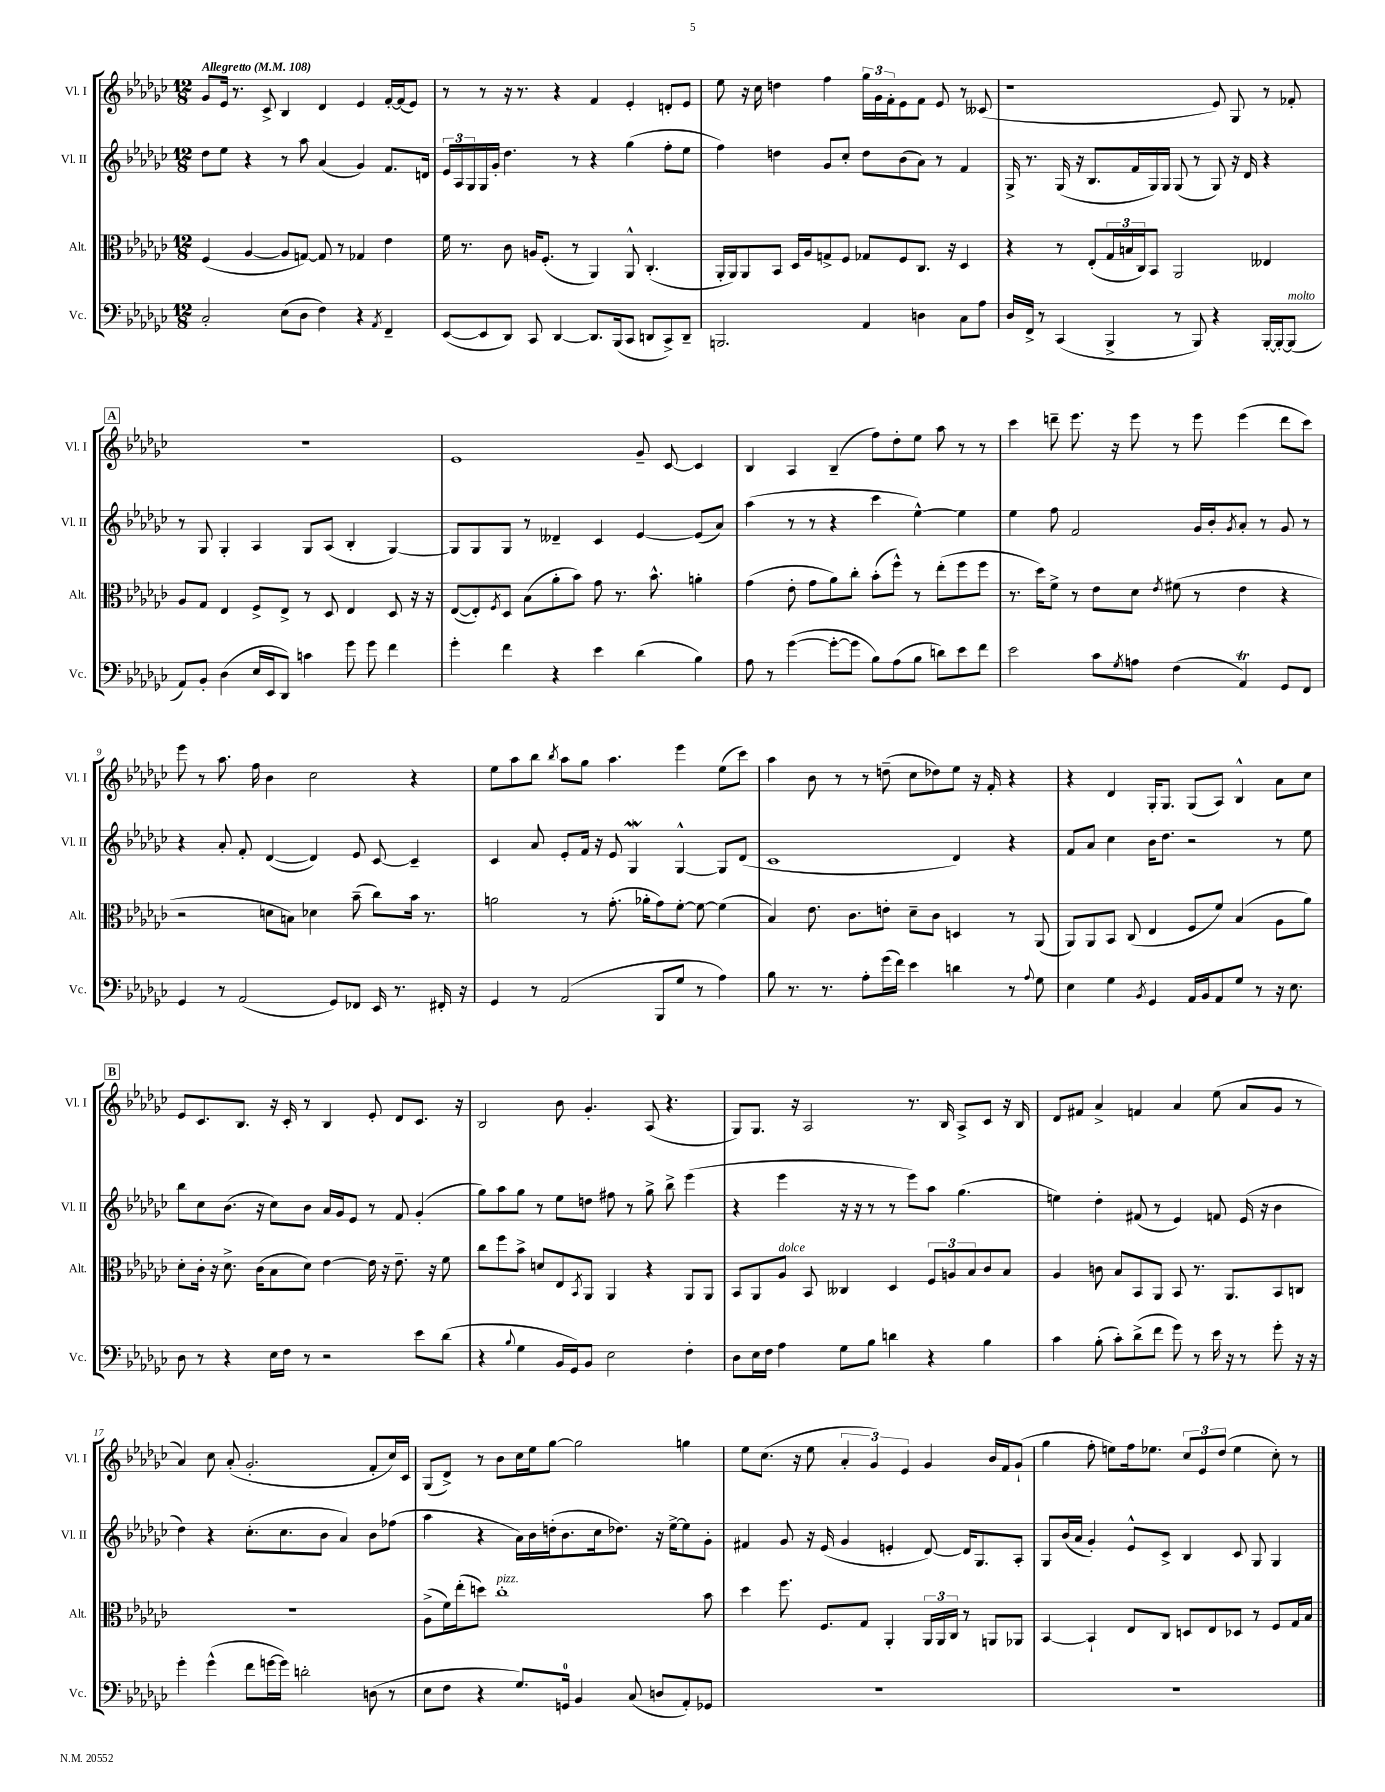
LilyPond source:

<<
\new StaffGroup <<
\new Staff = "s0" \with { instrumentName = "Vl. I" shortInstrumentName = "Vl. I" } {
    \clef treble \key ges \major \numericTimeSignature \time 12/8 \tempo "Allegretto" 4 = 108
    ges'8 ees'16 r8. ces'8-> bes4 des'4 ees'4 f'16~-. f'16( ees'8) |
    r8 r8 r16 r8. r4 f'4 ees'4-. d'8-. ees'8 |
    ees''8 r16 ces''16 d''4 f''4 \tuplet 3/2 { ges''16 ges'16 f'16-. } ees'8 f'8 ees'8 r8 ceses'8( |
    r1 ees'8) ges8 r8 fes'8-. |
    \mark \markup { \box "A" } R1. |
    ees'1 ges'8-- ces'8~ ces'4 |
    bes4 aes4 bes4--( f''8) des''8-. ees''8 aes''8 r8 r8 |
    ces'''4 d'''8-- ees'''8. r16 ees'''8 r8 ees'''8 ees'''4( d'''8 ces'''8) |
    ees'''8 r8 aes''8. f''16 bes'4 ces''2 r4 |
    ees''8 aes''8 bes''8 \acciaccatura { bes''8 } aes''8 ges''8 aes''4. ees'''4 ees''8( ces'''8) |
    aes''4 bes'8 r8 r8 d''8--( ces''8 des''8) ees''8 r16 f'16-. r4 |
    r4 des'4 ges16-. ges8. ges8( aes8) bes4-^ aes'8 ces''8 |
    \mark \markup { \box "B" } ees'8 ces'8. bes8. r16 ces'16-. r8 bes4 ees'8-. des'8 ces'8. r16 |
    bes2 bes'8 ges'4.-. aes8( r4. |
    ges8) ges8. r16 aes2 r8. bes16 aes8-> ces'8 r16 bes16 |
    des'8 fis'8 aes'4-> f'4 aes'4 ees''8( aes'8 ges'8 r8 |
    aes'4) ces''8 aes'8-.( ges'2.-. f'8-. ces''16) ces'16 |
    ges8( des'8->) r8 bes'8 ces''16 ees''16 ges''8~ ges''2 g''4 |
    ees''8 ces''8.( r16 ees''8 \tuplet 3/2 { aes'4-. ges'4) ees'4 } ges'4 bes'16 f'16 ges'8-!( |
    ges''4 f''8-. e''8) f''16 ees''8. \tuplet 3/2 { ces''8 ees'8 des''8( } ees''4 ces''8-.) r8 \bar "|." |
}
\new Staff = "s1" \with { instrumentName = "Vl. II" shortInstrumentName = "Vl. II" } {
    \clef treble \key ges \major \numericTimeSignature \time 12/8
    des''8 ees''8 r4 r8 aes''8 aes'4( ges'4) f'8. d'16 |
    \tuplet 3/2 { ees'16 aes16 ges16 } ges16 ges'16-. des''4. r8 r4 ges''4( f''8-. ees''8 |
    f''4) d''4 ges'8 ces''8-. d''8 bes'8( aes'8) r8 f'4 |
    ges16-> r8. ges16( r16 bes8. f'16 ges16) ges16 ges8( r8 ges8) r16 des'16 r4 |
    \mark \markup { \box "A" } r8 ges8 ges4-. aes4 ges8 aes8( bes4-. ges4~) |
    ges8 ges8 ges8 r8 deses'4-- ces'4 ees'4~ ees'8( aes'8) |
    aes''4( r8 r8 r4 ces'''4 ees''4~-^) ees''4 |
    ees''4 f''8 f'2 ges'16 bes'16-. \acciaccatura { ges'8 } aes'8-. r8 ges'8 r8 |
    r4 aes'8-. f'8-. des'4~( des'4) ees'8 ces'8~ ces'4-- |
    ces'4 aes'8 ees'8-. f'16 r16 ees'8 ges4\mordent ges4~-^ ges8 des'8( |
    ces'1 des'4) r4 |
    f'8 aes'8 ces''4 bes'16 des''8. r2 r8 ees''8 |
    \mark \markup { \box "B" } bes''8 ces''8 bes'8.( r16 ces''8) bes'8 aes'16 ges'16 ees'8 r8 f'8 ges'4-.( |
    ges''8) aes''8 ges''8 r8 ees''8 d''8 fis''8 r8 ges''8-> bes''8-> ees'''4( |
    r4 ees'''4 r16 r16 r8 r8 ees'''8) aes''8 ges''4.( |
    e''4) des''4-. fis'8( r8 ees'4) f'8 ees'16( r16 bes'4 |
    des''4) r4 ces''8.-.( ces''8. bes'8 aes'4) bes'8 fes''8( |
    aes''4 r4 aes'16) bes'16 d''16-.( bes'8. ces''16 des''8.) r16 ees''16~-> ees''8 ges'8-. |
    fis'4 ges'8 r16 ees'16( ges'4 e'4-. des'8~) des'16 ges8. aes8-. |
    ges8 bes'16( aes'16 ges'4-.) ees'8-^ ces'8-> bes4 ces'8 ges8 ges4 \bar "|." |
}
\new Staff = "s2" \with { instrumentName = "Alt." shortInstrumentName = "Alt." } {
    \clef alto \key ges \major \numericTimeSignature \time 12/8
    f4( aes4~ aes8 g8~) g8 r8 ges4 ees'4 |
    f'16 r8. ces'8 a16 f8.-.( r8 aes,4) aes,8-^ ces4.-.( |
    aes,16-. aes,16) aes,8 bes,8 des16 aes16 g8-> f8 ges8 f8 ces8. r16 des4 |
    r4 r8 ees8-.( \tuplet 3/2 { ges16 b16 ces16) } bes,8 aes,2 eeses4 |
    \mark \markup { \box "A" } aes8 ges8 ees4 f8-> ees8-> r8 des8 ees4 des8 r16 r16 |
    ees8~( ees8-.) \acciaccatura { f8 } des8 bes8( aes'8-. bes'8) ges'8 r8. bes'8.-^ a'4-. |
    ges'4( ees'8-. ges'8 aes'8) ces''8-. bes'8-.( f''8-^) r8 ees''8-.( f''8 f''8 |
    r8. des''16) f'8-> r8 ees'8 des'8 \acciaccatura { ees'8 } fis'8( r8 ees'4 r4 |
    r2 d'8 b8) des'4 bes'8--( ces''8) bes'16 r8. |
    a'2 r8 ges'8.-.( aes'16-. ges'8) f'8~-. f'8~ f'4( |
    bes4) ees'8. ces'8. e'8-. des'8-- ces'8 d4 r8 aes,8( |
    aes,8) aes,8 bes,8 ces8( ees4 f8 f'8) bes4( aes8 aes'8) |
    \mark \markup { \box "B" } des'8-. ces'16-. r16 des'8.-> ces'16( bes8 des'8) ees'4~ ees'16 r16 ees'8.-- r16 f'8 |
    ces''8 f''8 bes'8-> d'8 ees8 \acciaccatura { bes,8 } aes,8 aes,4 r4 aes,8 aes,8 |
    bes,8 aes,8 aes8^\markup { \italic "dolce" } bes,8 ceses4 des4 \tuplet 3/2 { f8 a8 bes8 } ces'8 bes8 |
    aes4 c'8 bes8 bes,8 aes,8 bes,8 r8. aes,8. bes,8 c8 |
    R1. |
    aes8->( f'16) ees''16-.( d''8) ces''1-.^\markup { \italic "pizz." } bes'8 |
    des''4 f''8. f8. ges8 aes,4-. \tuplet 3/2 { aes,16 aes,16 ces16 } r8 a,8 aes,8 |
    bes,4~ bes,4-! ees8 ces8 d8 ees8 des8 r8 f8 ges16 bes16 \bar "|." |
}
\new Staff = "s3" \with { instrumentName = "Vc." shortInstrumentName = "Vc." } {
    \clef bass \key ges \major \numericTimeSignature \time 12/8
    ces2-. ees8( des8 f4) r4 \acciaccatura { aes,8 } f,4-- |
    ees,8~( ees,8 des,8) ces,8 des,4~ des,8. bes,,16( ces,8 d,8 ces,8->) d,8-- |
    b,,2. aes,4 d4 ces8 aes8 |
    des16 f,16-> r8 ces,4( bes,,4-> r8 bes,,8) r4 bes,,16~-. bes,,16~-. bes,,8^\markup { \italic "molto" }( |
    \mark \markup { \box "A" } aes,8) bes,8-. des4( ees16 ees,16 des,8) c'4 ges'8 ges'8 f'4 |
    ges'4-. f'4 r4 ees'4 des'4( bes4) |
    aes8 r8 ges'4~( ges'8~-. ges'8 bes8) aes8( bes8 d'8) ees'8 f'8 |
    ees'2 ces'8 \acciaccatura { ges8 } a8 f4( aes,4\trill) ges,8 f,8 |
    ges,4 r8 aes,2( ges,8) fes,8 ees,16 r8. fis,16-. r16 |
    ges,4 r8 aes,2( bes,,8 ges8 r8 aes4) |
    bes8 r8. r8. aes8-. ges'16( f'16) ees'4 d'4 r8 \appoggiatura { aes8 } ges8 |
    ees4 ges4 \acciaccatura { bes,8 } ges,4 aes,16 bes,16 aes,8 ges8 r8 r16 ees8. |
    \mark \markup { \box "B" } des8 r8 r4 ees16 f16 r8 r2 ees'8 des'8( |
    r4 \appoggiatura { bes8 } ges4 bes,16 ges,16) bes,8 ees2 f4-. |
    des8 ees16 f16 aes4 ges8 bes8 d'4 r4 bes4 |
    ces'4 bes8-.( ces'8-.) des'8->( f'8 ges'8) r8 ees'16 r16 r8 ges'8-. r16 r16 |
    ges'4-. ges'4-^( f'8 g'16~ g'16) d'2-. d8( r8 |
    ees8 f8 r4 ges8.) g,16-0 bes,4 ces8( d8 aes,8-.) ges,8 |
    R1. |
    R1. \bar "|." |
}
>>
>>
